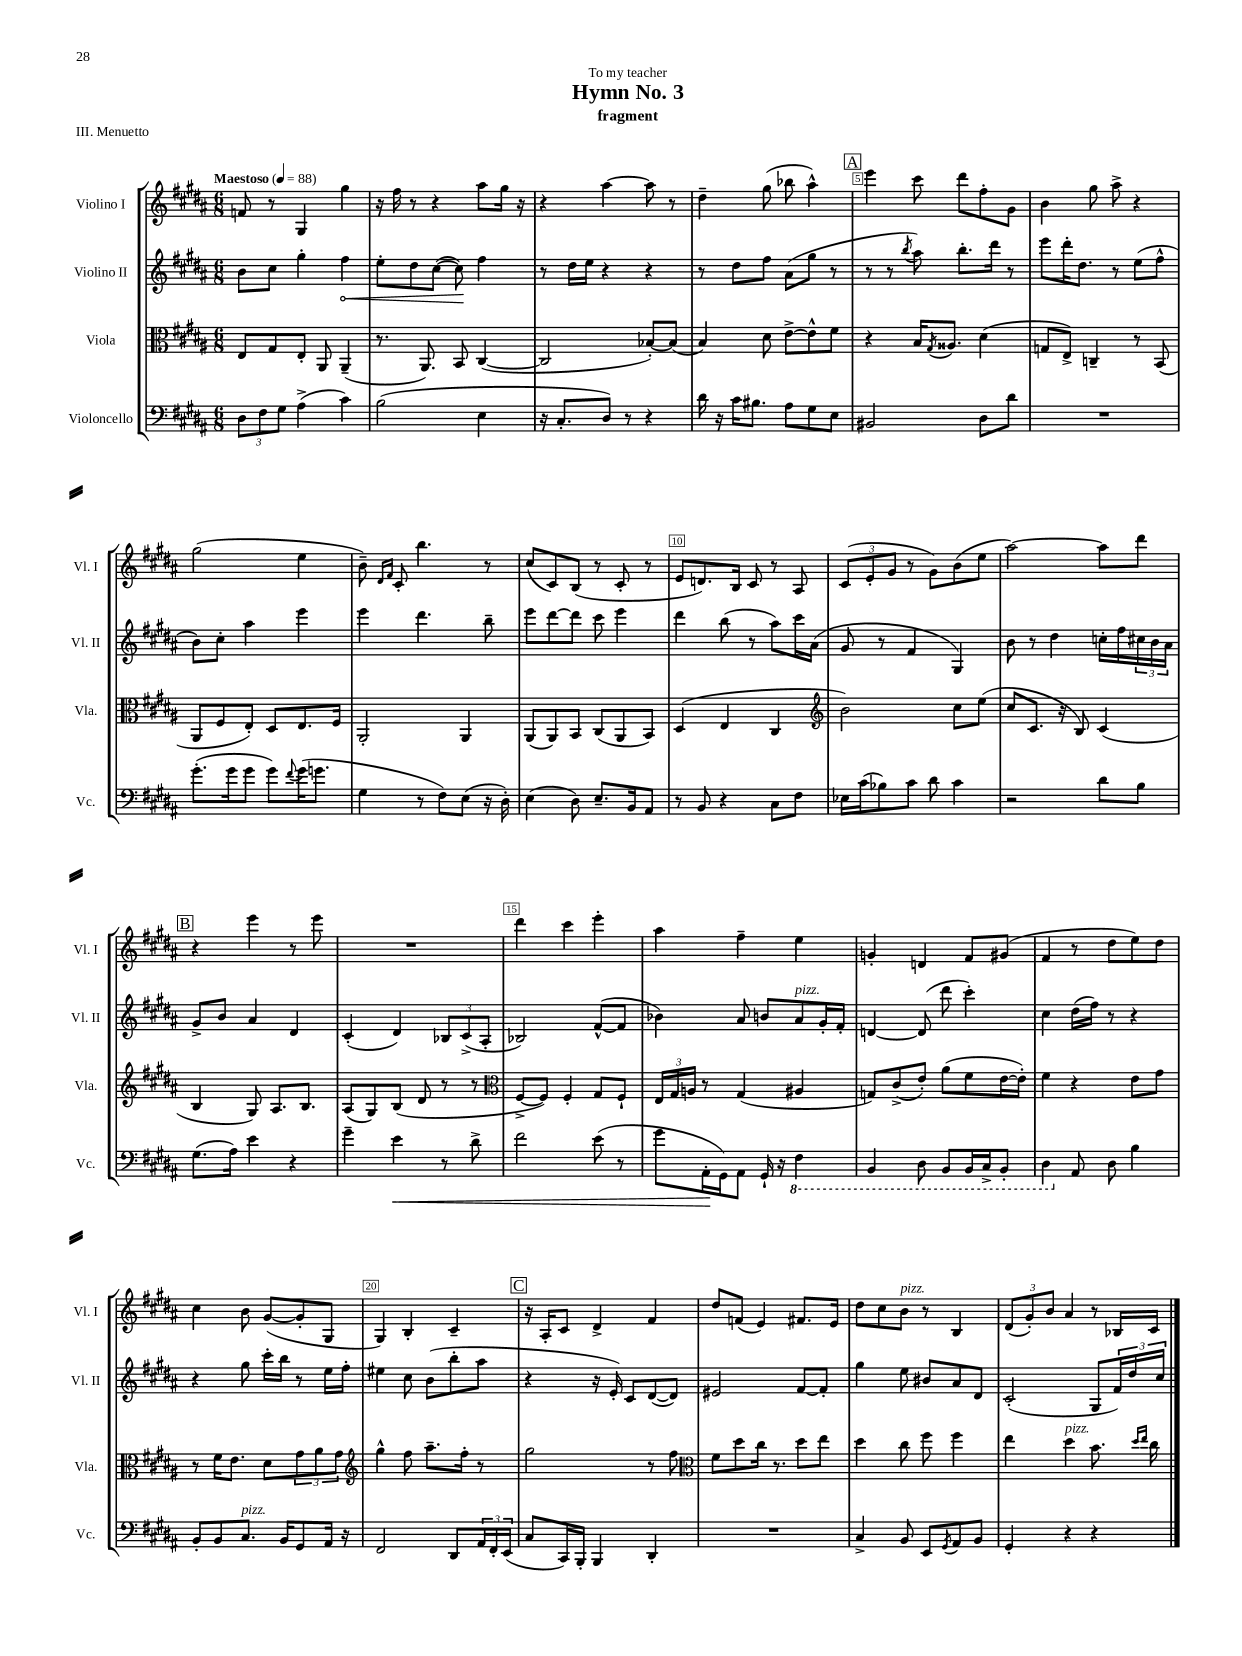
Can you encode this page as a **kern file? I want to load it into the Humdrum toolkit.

**kern	**kern	**kern	**kern
*staff4	*staff3	*staff2	*staff1
*clefF4	*clefC3	*clefG2	*clefG2
*k[f#c#g#d#a#]	*k[f#c#g#d#a#]	*k[f#c#g#d#a#]	*k[f#c#g#d#a#]
*M6/8	*M6/8	*M6/8	*M6/8
*MM88	*MM88	*MM88	*MM88
12D#	8E	8b	8f
12F#	.	.	.
.	8G#	8cc#	8r
12G#	.	.	.
(4A#^	8E'	4gg#'	4G#
.	8AA#	.	.
4c#)	(4AA#~	4ff#	4gg#
=	=	=	=
(2B	8.r	8ee'	16r
.	.	.	16ff#
.	.	8dd#	8r
.	8.AA#)	.	.
.	.	([8cc#	4r
.	8BB	8cc#])	.
4E	([4C#	4ff#	8aa#
.	.	.	16gg#
.	.	.	16r
=	=	=	=
16r	2C#]	8r	4r
8.C#'	.	.	.
.	.	16dd#	.
.	.	16ee	.
8D#)	.	4r	[4aa#
8r	.	.	.
4r	[8B-')	4r	8aa#]
.	(8B-]	.	8r
=	=	=	=
16d#	4B)	8r	4dd#~
16r	.	.	.
16c#	.	8dd#	.
8.B#	.	.	.
.	8d#	8ff#	(8gg#
8A#	[8e^	(8a#	8bb-
8G#	8e^^]	8gg#	4aa#^^)
8E	8f#	8r	.
=	=	=	=
2BB#	4r	8r	4eee
.	.	8r	.
.	.	8qbb	.
.	16B	8aa#)	8ccc#
.	8qG#	.	.
.	8.A##	.	.
.	.	8.bb'	8ddd#
8D#	(4d#	.	8ff#'
.	.	16ddd#	.
8d#	.	8r	8g#
=	=	=	=
2.r	8G	8eee	4b
.	8E^)	16ddd#'	.
.	.	8.dd#	.
.	4C~	.	8gg#
.	.	8r	8aa#^
.	8r	(8ee	4r
.	(8BB	8ff#^^	.
=	=	=	=
(8.g#'	8AA#	8b)	(2gg#
.	8F#	8cc#'	.
16g#	.	.	.
8g#	8E')	4aa#	.
8g#)	8D#	.	.
8qqf#	.	.	.
(16g#	8.E	4eee	4ee
8.g	.	.	.
.	16F#	.	.
=	=	=	=
4G#	2AA#'	4eee	8b~)
.	.	.	16qqd#
.	.	.	16qqf#
.	.	.	8c#'
8r	.	4.ddd#	4.bb
8F#)	.	.	.
(8E	4AA#	.	.
16r	.	8bb~	8r
16D#')	.	.	.
=	=	=	=
(4E	(8AA#	8eee	(8cc#
.	8AA#)	[8ddd#	8c#)
8D#)	8BB	8ddd#]	(8B
8.E~	(8C#	8ccc#	8r
.	8AA#	4eee	8c#'
16BB	.	.	.
8AA#	8BB)	.	8r
=	=	=	=
8r	(4D#	4ddd#	8e
8BB	.	.	8.d)
4r	4E	(8bb	.
.	.	.	16B
.	.	8r	8c#
8C#	4C#	8aa#)	8r
8F#	.	16ccc#	8A#
.	.	(16a#	.
=	=	=	=
*	*clefG2	*	*
16E-	2b)	8g#	(12c#
(16c#	.	.	.
.	.	.	12e'
8B-)	.	8r	.
.	.	.	12g#
8c#	.	4f#	8r
8d#	.	.	8g#)
4c#	8cc#	4G#)	(8b
.	(8ee	.	8ee
=	=	=	=
2r	8cc#	8b	[2aa#)
.	8.c#	8r	.
.	.	4dd#	.
.	16r	.	.
.	8B)	.	.
8d#	(4c#	16cc'	8aa#]
.	.	16ff#	.
8B	.	24cc#	8ddd#
.	.	24b	.
.	.	24a#	.
=	=	=	=
(8.G#	4B	8g#^	4r
.	.	8b	.
16A#)	.	.	.
4e	8G#)	4a#	4eee
.	8.A#	.	.
4r	.	4d#	8r
.	8.B	.	.
.	.	.	8eee
=	=	=	=
4g#~	(8A#	(4c#'	2.r
.	8G#)	.	.
4e	(8B	4d#)	.
.	8d#	.	.
8r	8r	12B-	.
.	.	(12c#^	.
8d#^	8r	.	.
.	.	12A#'	.
=	=	=	=
*	*clefC3	*	*
2f#	[8F#^	2B-)	4ddd#
.	8F#])	.	.
.	4F#'	.	4ccc#
(8e	8G#	([8f#^^	4eee'
8r	8F#`	8f#]	.
=	=	=	=
8g#	24E	4b-)	4aa#
.	24G#	.	.
.	24A	.	.
16AA#'	8r	.	.
16GG#)	.	.	.
8AA#	(4G#	8a#	4ff#~
16GG#`	.	8b	.
16r	.	.	.
4FF#	4A#	8a#	4ee
.	.	16g#'	.
.	.	16f#'	.
=	=	=	=
4BBB	8G)	[4d	4g'
.	(8c#^	.	.
8DD#	8e')	(8d]	4d
8BBB	(8a#	8ddd#	.
16BBB	8f#	4ccc#')	8f#
16CC#^	.	.	.
8BBB'	[16e	.	(8g#
.	16e'])	.	.
=	=	=	=
4DD#	4f#	4cc#	4f#
8AA#	4r	(16dd#	8r
.	.	16ff#)	.
8D#	.	8r	8dd#
4B	8e	4r	8ee)
.	8g#	.	8dd#
=	=	=	=
8BB'	8r	4r	4cc#
8BB	16f#	.	.
.	8.e	.	.
8.C#	.	8gg#	8b
.	8d#	16ccc#'	([8g#
16BB	.	16bb	.
8GG#	12g#	8r	8g#']
.	12a#	.	.
16AA#	.	16ee	8G#
.	12g#	.	.
16r	.	16ff#'	.
=	=	=	=
*	*clefG2	*	*
2FF#	4gg#^^	4ee#	4G#)
.	8ff#	8cc#	4B'
.	8.aa#~	(8b	.
8DD#	.	8bb'	4c#~
.	16ff#'	.	.
24AA#	8r	8aa#	.
24FF#'	.	.	.
(24EE	.	.	.
=	=	=	=
8C#	2gg#	4r	16r
.	.	.	16A#'
16CC#)	.	.	8c#
16BBB'	.	.	.
4BBB	.	16r	4d#^
.	.	16e')	.
.	.	8c#	.
4DD#'	8r	([8d#	4f#
.	8ff#	8d#])	.
=	=	=	=
*	*clefC3	*	*
2.r	8f#	2e#	8dd#
.	8dd#	.	(8f
.	16cc#	.	4e)
.	8.r	.	.
.	8dd#	[8f#	8.f#
.	8ee	8f#']	.
.	.	.	16e
=	=	=	=
4C#^	4dd#	4gg#	8dd#
.	.	.	8cc#
8BB	8cc#	8ee	8b
8EE	8ff#	8b#	8r
8qGG#	.	.	.
8AA#	4ff#	8a#	4B
8BB	.	8d#	.
=	=	=	=
4GG#'	4ee	(2c#'	(12d#
.	.	.	12g#')
.	.	.	12b
4r	4dd#	.	4a#
4r	8.b	8G#	8r
.	.	24f#)	16B-
.	.	24dd#	.
.	16qqdd#	.	.
.	16qqee	.	.
.	16cc#	.	16c#
.	.	24cc#	.
==	==	==	==
*-	*-	*-	*-
